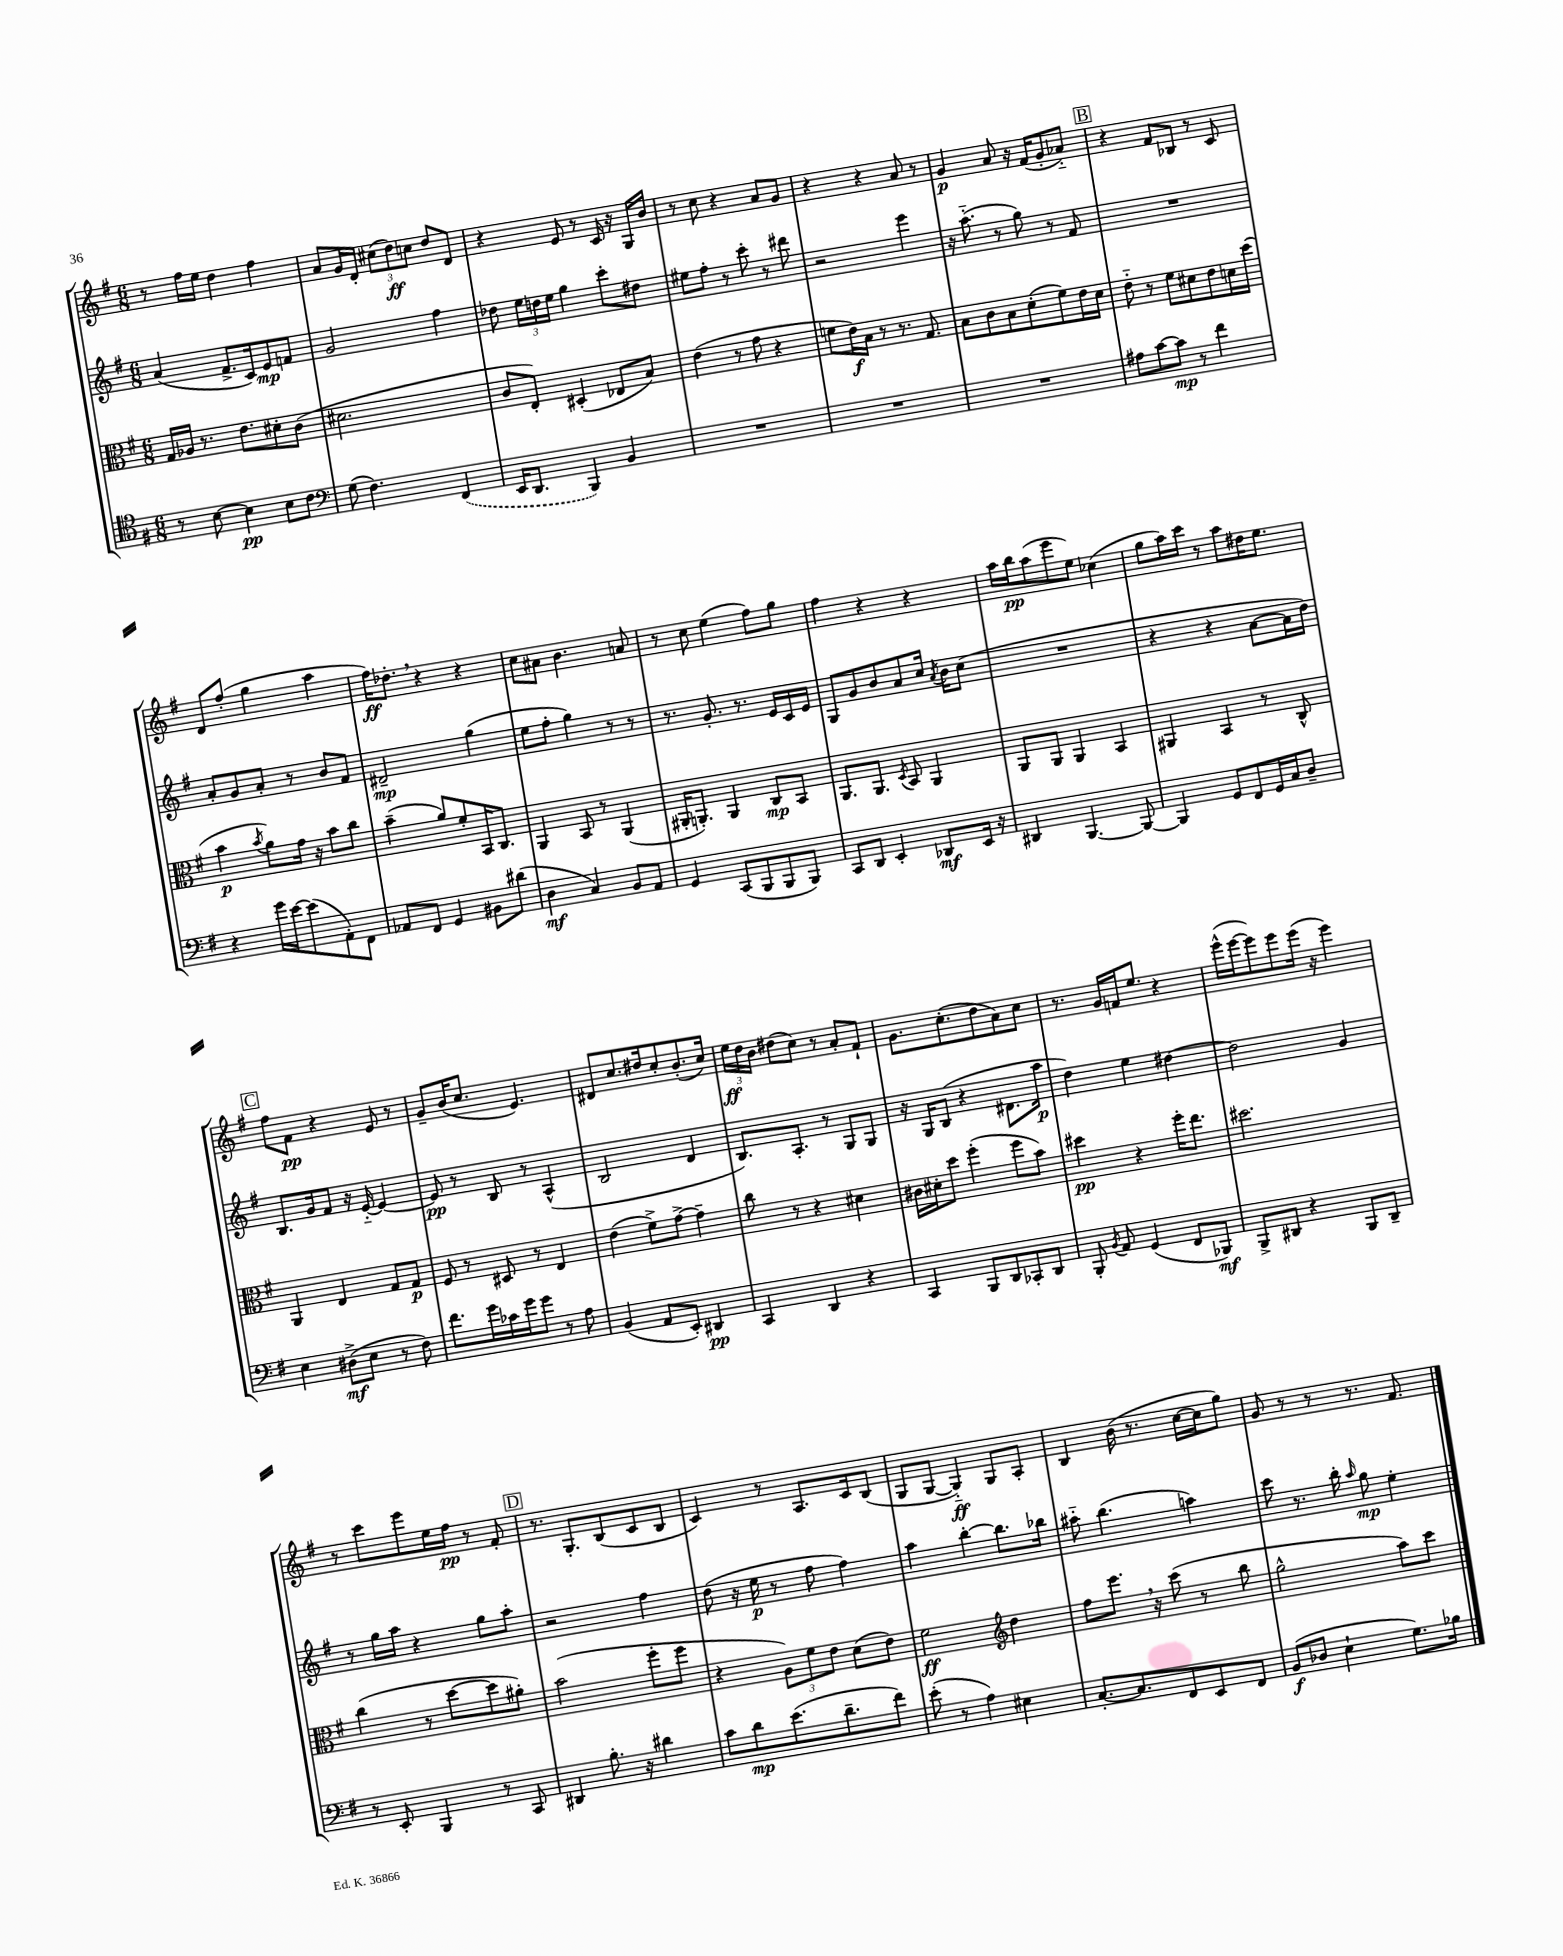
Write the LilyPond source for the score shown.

<<
\new StaffGroup <<
\new Staff = "s0" {
    \clef treble \key g \major \numericTimeSignature \time 6/8
    \autoBeamOff r8 fis''16[ e''16] d''4 fis''4 |
    a'8[ g'16 d'16]-. \tuplet 3/2 { cis''8[( d''8\ff) c''8] } d''8[ d'8] |
    r4 e'8 r8 c'16 r16 g16[ b'16] |
    r8 c''8 r4 a'8[ g'8] |
    r4 r4 a'8 r8 |
    g'4\p a'8 r16 fis'16[( g'8-. aes'8]-_) |
    \mark \markup { \box "B" } r4 fis'8[ bes8] r8 c'8 |
    d'8[ fis''8]-.( g''4 a''4 |
    fis''16[\ff) des''8.]-. \breathe r4 r4 |
    c''8[ ais'8] b'4. a'8 |
    r8 c''8 e''4( fis''8[) g''8] |
    fis''4 r4 r4 |
    a''16[ b''16\pp a''8( e'''8 e''8]) ces''4( |
    g''8[ a''16) c'''16] r8 a''8[ dis''16 e''8.] |
    \mark \markup { \box "C" } fis''8[ fis'8]\pp r4 e'8 r8 |
    g'8[-- b'16( c''8.] e'4.) |
    dis'8[ c''8. dis''16 c''8-. b'8.-.( c''16]) |
    \tuplet 3/2 { e''16[\ff d''16 b'16] } dis''8[( c''8]) r8 a'8[-. fis'8]-! |
    g'8.[ c''8.-.( d''8 a'8) c''8] |
    r8. g'16[ f'16 e''8.] r4 |
    e'''16[-^( e'''16~ e'''8) e'''8 e'''16]( r16 e'''4) |
    r8 c'''8[ e'''8 e''16 fis''16]\pp r8 fis'8-. |
    \mark \markup { \box "D" } r8. g8.[-. b8( c'8 b8] |
    c'4) r8 a8.[ c'16 b8]( |
    g8[ g8]~ g4-_\ff) g8[ a8]-. |
    b4 b'16( r8. c''16[~ c''16 g''8]) |
    g'8 r8 r8 r8. fis'8. \bar "|." |
}
\new Staff = "s1" {
    \clef treble \key g \major \numericTimeSignature \time 6/8
    \autoBeamOff a'4( fis'8.[-> c'16) e'8\mp f'8] |
    g'2 fis''4 |
    des''8 \tuplet 3/2 { e''16[ d''16 e''16] } g''4 c'''8[-. dis''8] |
    eis''8[ fis''8]-. r8 c'''8-. r8 dis'''8 |
    r2 e'''4 |
    r16 a''8.-_( r8 g''8) r8 fis'8 |
    \mark \markup { \box "B" } R2. |
    a'8[-. g'8 a'8]-. r8 b'8[ fis'8] |
    dis'2--\mp g''4( |
    e''8[ fis''8]-. g''4) r8 r8 |
    r8. g'8.-. r8. e'16[ c'16 e'16] |
    g8[ g'8 b'8 a'8 c''16] \acciaccatura { a'8 } b'16[ c''8]( |
    R2. |
    r4 r4 a'8[~ a'16 d''16]) |
    \mark \markup { \box "C" } b8.[ g'16 fis'8] r16 e'16~-_ e'4~ |
    e'8\pp r8 b8 r8 a4-^( |
    b2 d'4 |
    b8.[) a8.]-. r8 g8[ g8] |
    r16 g16[ b8]( r4 dis'8.[ a''16]\p |
    d''4) e''4 dis''4~ |
    dis''2 g'4 |
    r8 g''16[ a''16] r4 g''8[ a''8]-. |
    \mark \markup { \box "D" } r2 fis''4 |
    d''8( r16 e''16\p r8 fis''8 fis''4) |
    a''4 b''4~-. b''8.[ bes''16] |
    ais''8-_ b''4.( a''4) |
    c'''8 r8. b''16-. \grace { a''16 } g''8\mp e''4-. \bar "|." |
}
\new Staff = "s2" {
    \clef alto \key g \major \numericTimeSignature \time 6/8
    \autoBeamOff g16[ aes16] r8. e'8.[ dis'8-. c'8]( |
    dis'2. |
    c'8[ e8]-.) dis4-.( ees8[ b8]) |
    e'4( r8 g'8 r4 |
    f'8[ e'16\f) b16] r8 r8. g8. |
    b8[ c'8 b8 d'8-.( fis'8) e'16 d'16] |
    \mark \markup { \box "B" } e'8-_ r8 fis'8[ dis'8 e'8 d'16 d''16]( |
    b'4\p \acciaccatura { b'8 } a'8[) g'16] r16 b'8[ c''8] |
    b'4--( a'8[) fis'8-. b,16 c8.] |
    a,4 b,8 r8 a,4( |
    ais,16[-. a,8.]-.) a,4 c8[\mp b,8] |
    a,8.[ a,8.] \acciaccatura { d8 } b,8 a,4 |
    a,8[ a,8] a,4 b,4 |
    ais,4 b,4 r8 c8-^ |
    \mark \markup { \box "C" } a,4 e4 g8[ g8]\p |
    fis8 r8 dis8 r8 e4 |
    e'4( fis'8[->) g'8]~-> g'4-- |
    c''8 r8 r4 dis'4 |
    cis'16[ dis'16-. d''8] fis''4-.( fis''8[ b'8]) |
    dis''4\pp r4 fis''16[-. e''8.] |
    dis''2. |
    c''4( r8 d''8[~ d''8 ais'8]-.) |
    \mark \markup { \box "D" } b'2( fis''8[-. fis''8] |
    r4 \tuplet 3/2 { a8[) fis'8 e'8] } d'8[( e'8]) |
    fis'2\ff \clef treble d''4 |
    fis''8[ e'''8.] \breathe r16 c'''8( r8 b''8 |
    g''2-^ a''8[) c'''8] \bar "|." |
}
\new Staff = "s3" {
    \clef tenor \key g \major \numericTimeSignature \time 6/8
    \autoBeamOff r8 b8~ b4\pp b8[ c'8] |
    \clef bass g8( fis4.) \once \slurDashed fis,4( |
    e,16[ d,8.] b,,4) b,4 |
    R2. |
    R2. |
    R2. |
    \mark \markup { \box "B" } ais8[ c'8~ c'8]\mp r8 fis'4 |
    r4 g'16[ e'16~ e'8( a,8-.) fis,8] |
    aes,8[ fis,8] g,4 bis,8[ dis'8]( |
    d4\mf c4) b,8[ a,8] |
    g,4 c,8[( b,,8 b,,8 b,,8]) |
    c,8[ d,8] e,4-. des,8[\mf e,16] r16 |
    dis,4 b,,4.~ b,,8~ |
    b,,4 g,8[ fis,8 g,16 c16 d8]-- |
    \mark \markup { \box "C" } e4 dis8[->\mf( e8] r8 fis8) |
    fis'8.[ g'16 ces'16 g'16 g'8] r8 a8 |
    b,4( a,8[ e,8]-.) dis,4\pp |
    c,4 d,4 r4 |
    c,4 b,,8[ d,8 ces,8-. d,8] |
    b,,8-. \acciaccatura { b,8 } a,8 g,4( fis,8[ bes,,8]\mf) |
    b,,8[-> dis,8] r4 b,,8[ dis,8]-- |
    r8 e,8-. b,,4 r8 c,8 |
    \mark \markup { \box "D" } dis,4 b8.-. r16 dis'4 |
    c'8[ d'8\mp e'8.( d'8.-- fis'8]) |
    e'8-.( r8 a4) eis4 |
    c8.[~-. c8. fis,8 e,8 fis,8] |
    b,8[\f( des8] e4-! g8.[) bes16] \bar "|." |
}
>>
>>
\layout { \context { \Score \remove "Bar_number_engraver" } }
